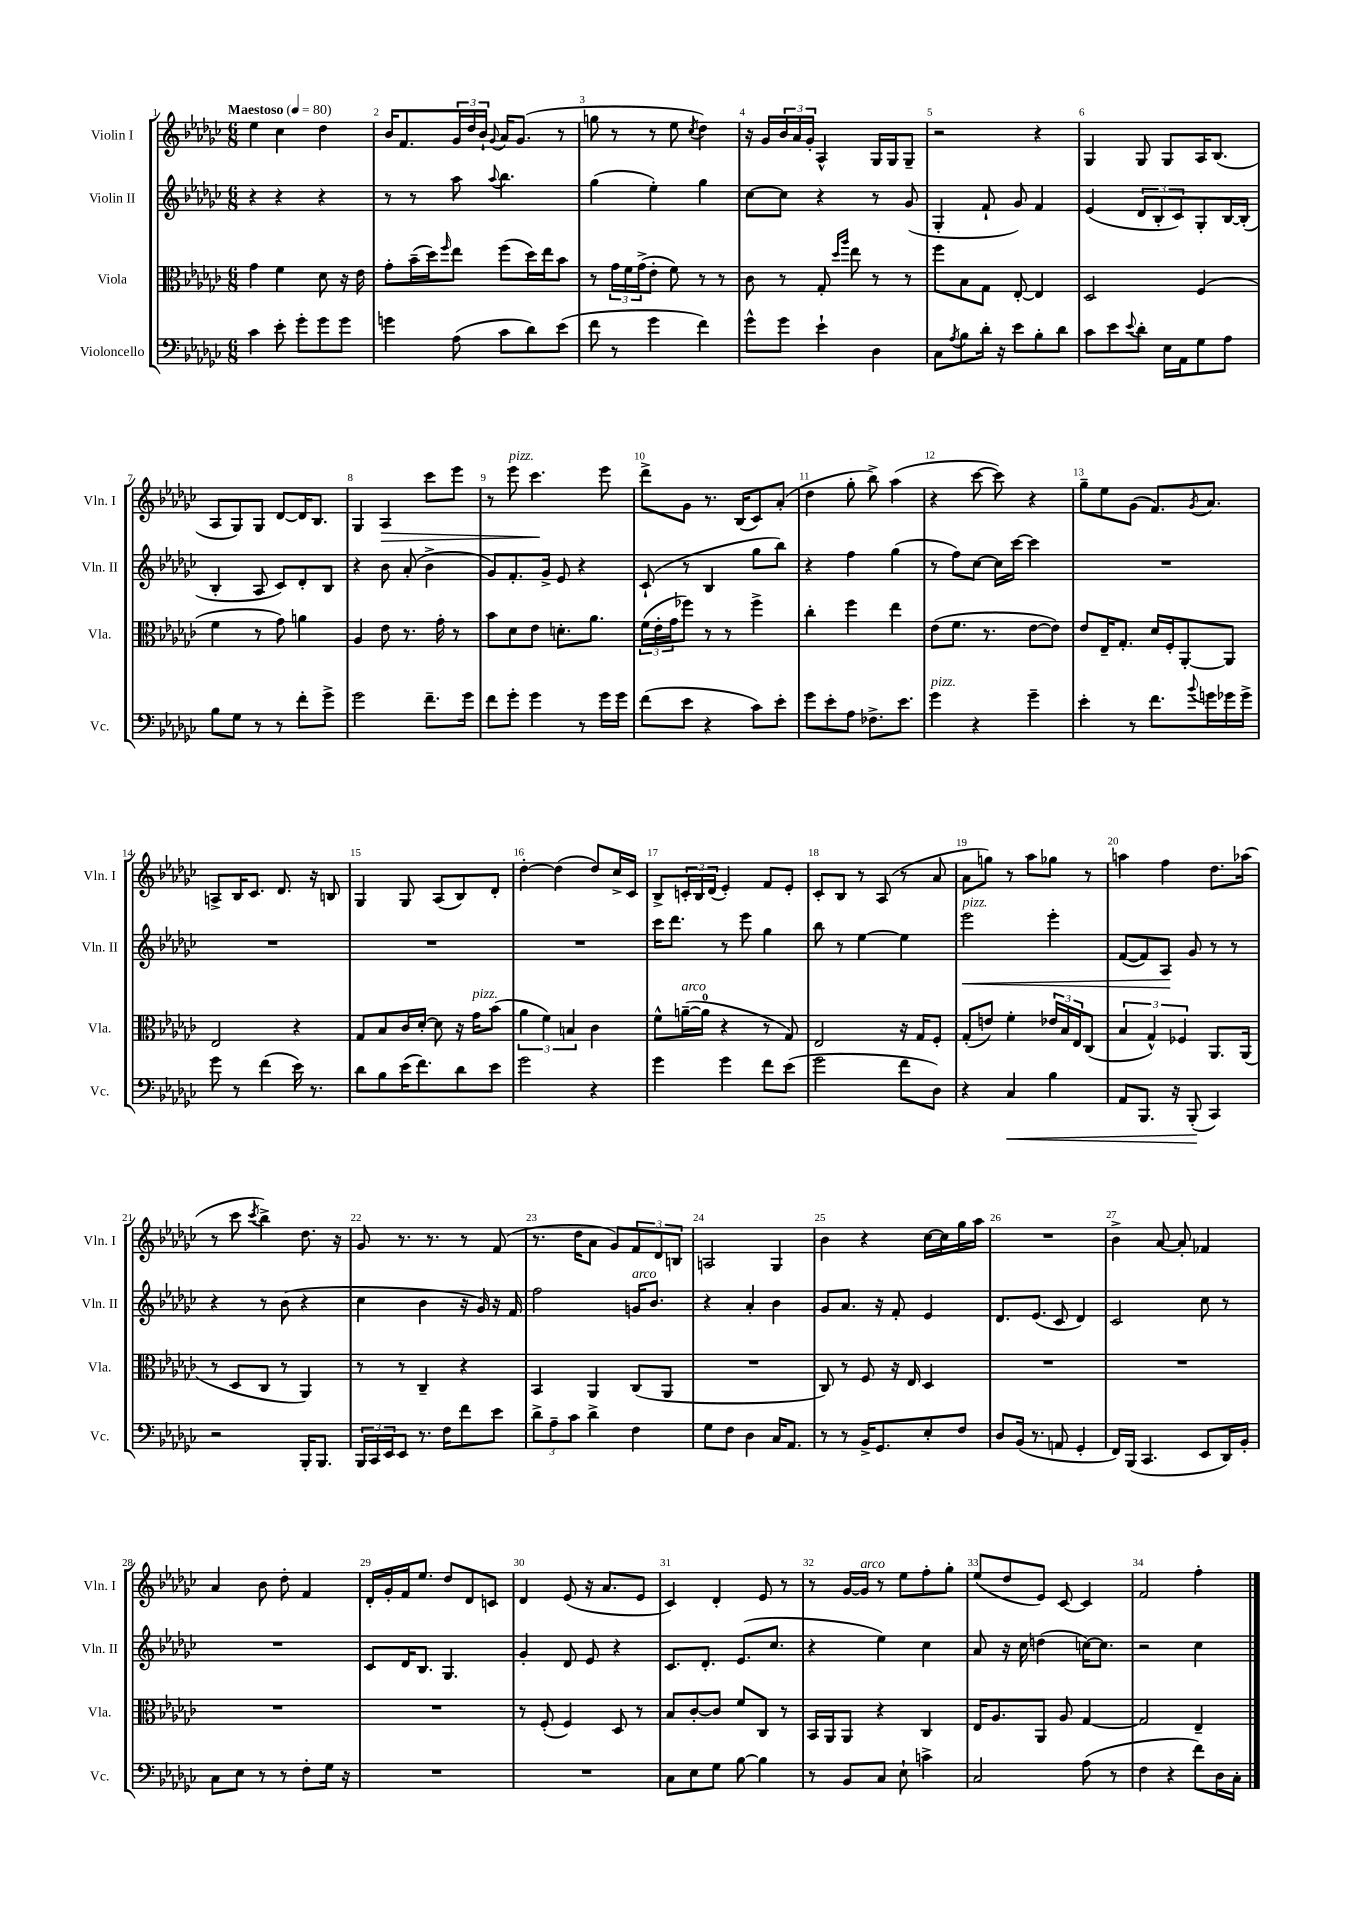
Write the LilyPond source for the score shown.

<<
\new StaffGroup <<
\new Staff = "s0" \with { instrumentName = "Violin I" shortInstrumentName = "Vln. I" } {
    \clef treble \key ges \major \numericTimeSignature \time 6/8 \tempo "Maestoso" 4 = 80
    ees''4 ces''4 des''4 |
    bes'16 f'8. \tuplet 3/2 { ges'16 des''16 bes'16-! } \appoggiatura { ges'8 } aes'16 ges'8.( r8 |
    g''8 r8 r8 ees''8 \acciaccatura { ces''8 } des''4) |
    r16 ges'16 \tuplet 3/2 { bes'16 aes'16 ges'16-. } aes4-^ ges16 ges16 ges8-- |
    r2 r4 |
    ges4 ges8 ges8 aes16 bes8.( |
    aes8 ges8) ges8 des'8~ des'16 bes8. |
    ges4 aes4\> ces'''8 ees'''8 |
    r8 ees'''8^\markup { \italic "pizz." } ces'''4.\! ees'''8 |
    des'''8-> ges'8 r8. bes16( ces'8) aes'8-.( |
    des''4 ges''8-. bes''8->) aes''4( |
    r4 ces'''8~ ces'''8) r4 |
    ges''8-- ees''8 ges'8( f'8.) \acciaccatura { ges'8 } aes'8. |
    a8-> bes16 ces'8. des'8. r16 b8 |
    ges4 ges8 aes8( bes8) des'8-. |
    des''4~-. des''4( des''8) ces''16-> ces'16 |
    bes8-> \tuplet 3/2 { c'16-. bes16 des'16( } ees'4-.) f'8 ees'8-. |
    ces'8-. bes8 r8 aes8( r8 aes'8 |
    aes'8 g''8) r8 aes''8 ges''8 r8 |
    a''4 f''4 des''8. aes''16( |
    r8 ces'''8 \acciaccatura { ces'''8 } bes''4->) des''8. r16 |
    ges'8 r8. r8. r8 f'8( |
    r8. des''16 aes'8 ges'8) \tuplet 3/2 { f'8 des'8 b8 } |
    a2 ges4 |
    bes'4 r4 ces''16~ ces''16 ges''16 aes''16 |
    R2. |
    bes'4-> aes'8~ aes'8-. fes'4 |
    aes'4 bes'8 des''8-. f'4 |
    des'16-. ges'16-. f'16 ees''8. des''8 des'8 c'8 |
    des'4 ees'8( r16 aes'8. ees'8 |
    ces'4) des'4-. ees'8 r8 |
    r8 ges'16~ ges'16^\markup { \italic "arco" } r8 ees''8 f''8-. ges''8-. |
    ees''8( des''8 ees'8) ces'8~ ces'4 |
    f'2 f''4-. \bar "|." |
}
\new Staff = "s1" \with { instrumentName = "Violin II" shortInstrumentName = "Vln. II" } {
    \clef treble \key ges \major \numericTimeSignature \time 6/8
    r4 r4 r4 |
    r8 r8 aes''8 \appoggiatura { aes''8 } bes''4. |
    ges''4( ees''4-.) ges''4 |
    ces''8~ ces''8 r4 r8 ges'8( |
    ges4-. f'8-! ges'8) f'4 |
    ees'4( \tuplet 3/2 { des'8 bes8-. ces'8) } ges8-. bes16~ bes16-.( |
    bes4-. aes8 ces'8) des'8-. bes8 |
    r4 bes'8 aes'8-.( bes'4-> |
    ges'8) f'8.-. ges'16-> ees'8 r4 |
    ces'8-!( r8 bes4 ges''8 bes''8) |
    r4 f''4 ges''4( |
    r8 f''8) ces''8~ ces''16 ces'''16~ ces'''4 |
    R2. |
    R2. |
    R2. |
    R2. |
    ces'''16 des'''8. r8 ees'''8 ges''4 |
    bes''8 r8 ees''4~ ees''4 |
    ees'''2\<^\markup { \italic "pizz." } ees'''4-. |
    f'8~( f'8) aes8\! ges'8 r8 r8 |
    r4 r8 bes'8( r4 |
    ces''4 bes'4 r16 ges'16) r16 f'16 |
    f''2 g'16^\markup { \italic "arco" } bes'8. |
    r4 aes'4-. bes'4 |
    ges'8 aes'8. r16 f'8-. ees'4 |
    des'8. ees'8.( ces'8 des'4) |
    ces'2 ces''8 r8 |
    R2. |
    ces'8 des'16 bes8. ges4. |
    ges'4-. des'8 ees'8 r4 |
    ces'8. des'8.-. ees'8.( ces''8. |
    r4 ees''4) ces''4 |
    aes'8 r16 ces''16 d''4( c''16~) c''8. |
    r2 ces''4 \bar "|." |
}
\new Staff = "s2" \with { instrumentName = "Viola" shortInstrumentName = "Vla." } {
    \clef alto \key ges \major \numericTimeSignature \time 6/8
    ges'4 f'4 des'8 r16 ees'16 |
    ges'8-. bes'16--( des''16) \grace { f''16 } ees''8 f''8( des''16) ees''16 bes'8 |
    r8 \tuplet 3/2 { ges'16 f'16 ges'16->( } ees'8-. f'8) r8 r8 |
    ces'8 r8 ges8-. \grace { des''16 aes''16 } ees''8 r8 r8 |
    f''8 bes8 ges8 ees8~-. ees4 |
    des2 f4( |
    f'4 r8 ges'8) a'4 |
    aes4 ees'8 r8. ges'16-. r8 |
    bes'8 des'8 ees'8 d'8.-. aes'8. |
    \tuplet 3/2 { f'16( ees'16-. ges'16 } fes''8) r8 r8 fes''4-> |
    ces''4-. f''4 ees''4 |
    ees'8( f'8. r8. ees'8~ ees'8) |
    ees'8 ees16-- ges8.-. des'16 f16-. aes,8~-. aes,8 |
    ees2 r4 |
    ges8 bes8 ces'16 des'16~-. des'8 r16 ges'16^\markup { \italic "pizz." } bes'8( |
    \tuplet 3/2 { aes'4 f'4) b4 } ces'4 |
    f'8-^ a'16~--^\markup { \italic "arco" }( a'16-0 r4 r8 ges8) |
    ees2 r16 ges16 f8-. |
    ges8-.( e'8) f'4-. \tuplet 3/2 { ees'16 bes16 ees16 } ces8( |
    \tuplet 3/2 { bes4 ges4-^) fes4 } aes,8. aes,16( |
    r8 des8 ces8 r8 aes,4) |
    r8 r8 ces4-- r4 |
    bes,4 aes,4 ces8( aes,8 |
    R2. |
    ces8) r8 f8 r16 ees16 des4 |
    R2. |
    R2. |
    R2. |
    R2. |
    r8 f8-.( f4) des8 r8 |
    bes8 ces'8~-. ces'8 f'8 ces8 r8 |
    bes,16 aes,16 aes,8 r4 ces4 |
    ees16 aes8. aes,8 aes8 ges4~ |
    ges2 ees4-- \bar "|." |
}
\new Staff = "s3" \with { instrumentName = "Violoncello" shortInstrumentName = "Vc." } {
    \clef bass \key ges \major \numericTimeSignature \time 6/8
    ces'4 ees'8-. ges'8-. ges'8 ges'8 |
    g'4 aes8( ces'8 des'8) ees'8( |
    f'8 r8 ges'4 f'4) |
    ges'8-^ ges'8 ees'4-! des4 |
    ces8 \acciaccatura { aes8 } bes8 des'16-. r16 ees'8 bes8-. des'8 |
    ces'8 ees'8 \appoggiatura { ees'8 } des'8-. ees16 aes,16 ges8 aes8 |
    bes8 ges8 r8 r8 f'8-. ges'8-> |
    ges'2 f'8.-- ges'16 |
    f'8 ges'8-. ges'4 r8 ges'16 ges'16 |
    f'8( ees'8 r4 ces'8) ees'8-. |
    ges'8 ees'8-. aes8 fes8.-> ees'8. |
    ges'4^\markup { \italic "pizz." } r4 ges'4-- |
    ees'4-. r8 f'8. \appoggiatura { bes'8 } g'16 ges'16 ges'16-> |
    ges'8 r8 f'4( ees'16) r8. |
    des'8 bes8 ees'16( f'8.) des'8 ees'8 |
    ges'2 r4 |
    ges'4 ges'4 f'8 ees'8( |
    ges'2 f'8 des8) |
    r4 ces4\< bes4 |
    aes,8 bes,,8. r16 bes,,8-.\!( ces,4) |
    r2 bes,,16-. bes,,8. |
    \tuplet 3/2 { bes,,16 ces,16 ees,16 } ees,8 r8. f16 f'8 ees'8 |
    \tuplet 3/2 { des'8-> aes8-- ces'8 } des'4-> f4 |
    ges8 f8 des4 ces16 aes,8. |
    r8 r8 bes,16-> ges,8. ees8-. f8 |
    des8 bes,16( r8. a,8 ges,4-. |
    f,16) bes,,16( ces,4. ees,8 des,16) bes,16-. |
    ces8 ees8 r8 r8 f8-. ges16 r16 |
    R2. |
    R2. |
    ces8 ees8 ges8 bes8~ bes4 |
    r8 bes,8 ces8 ees8-! c'4-> |
    ces2 aes8( r8 |
    f4 r4 f'8) des16 ces16-. \bar "|." |
}
>>
>>
\layout { \context { \Score \override BarNumber.break-visibility = ##(#f #t #t) barNumberVisibility = #all-bar-numbers-visible } }
